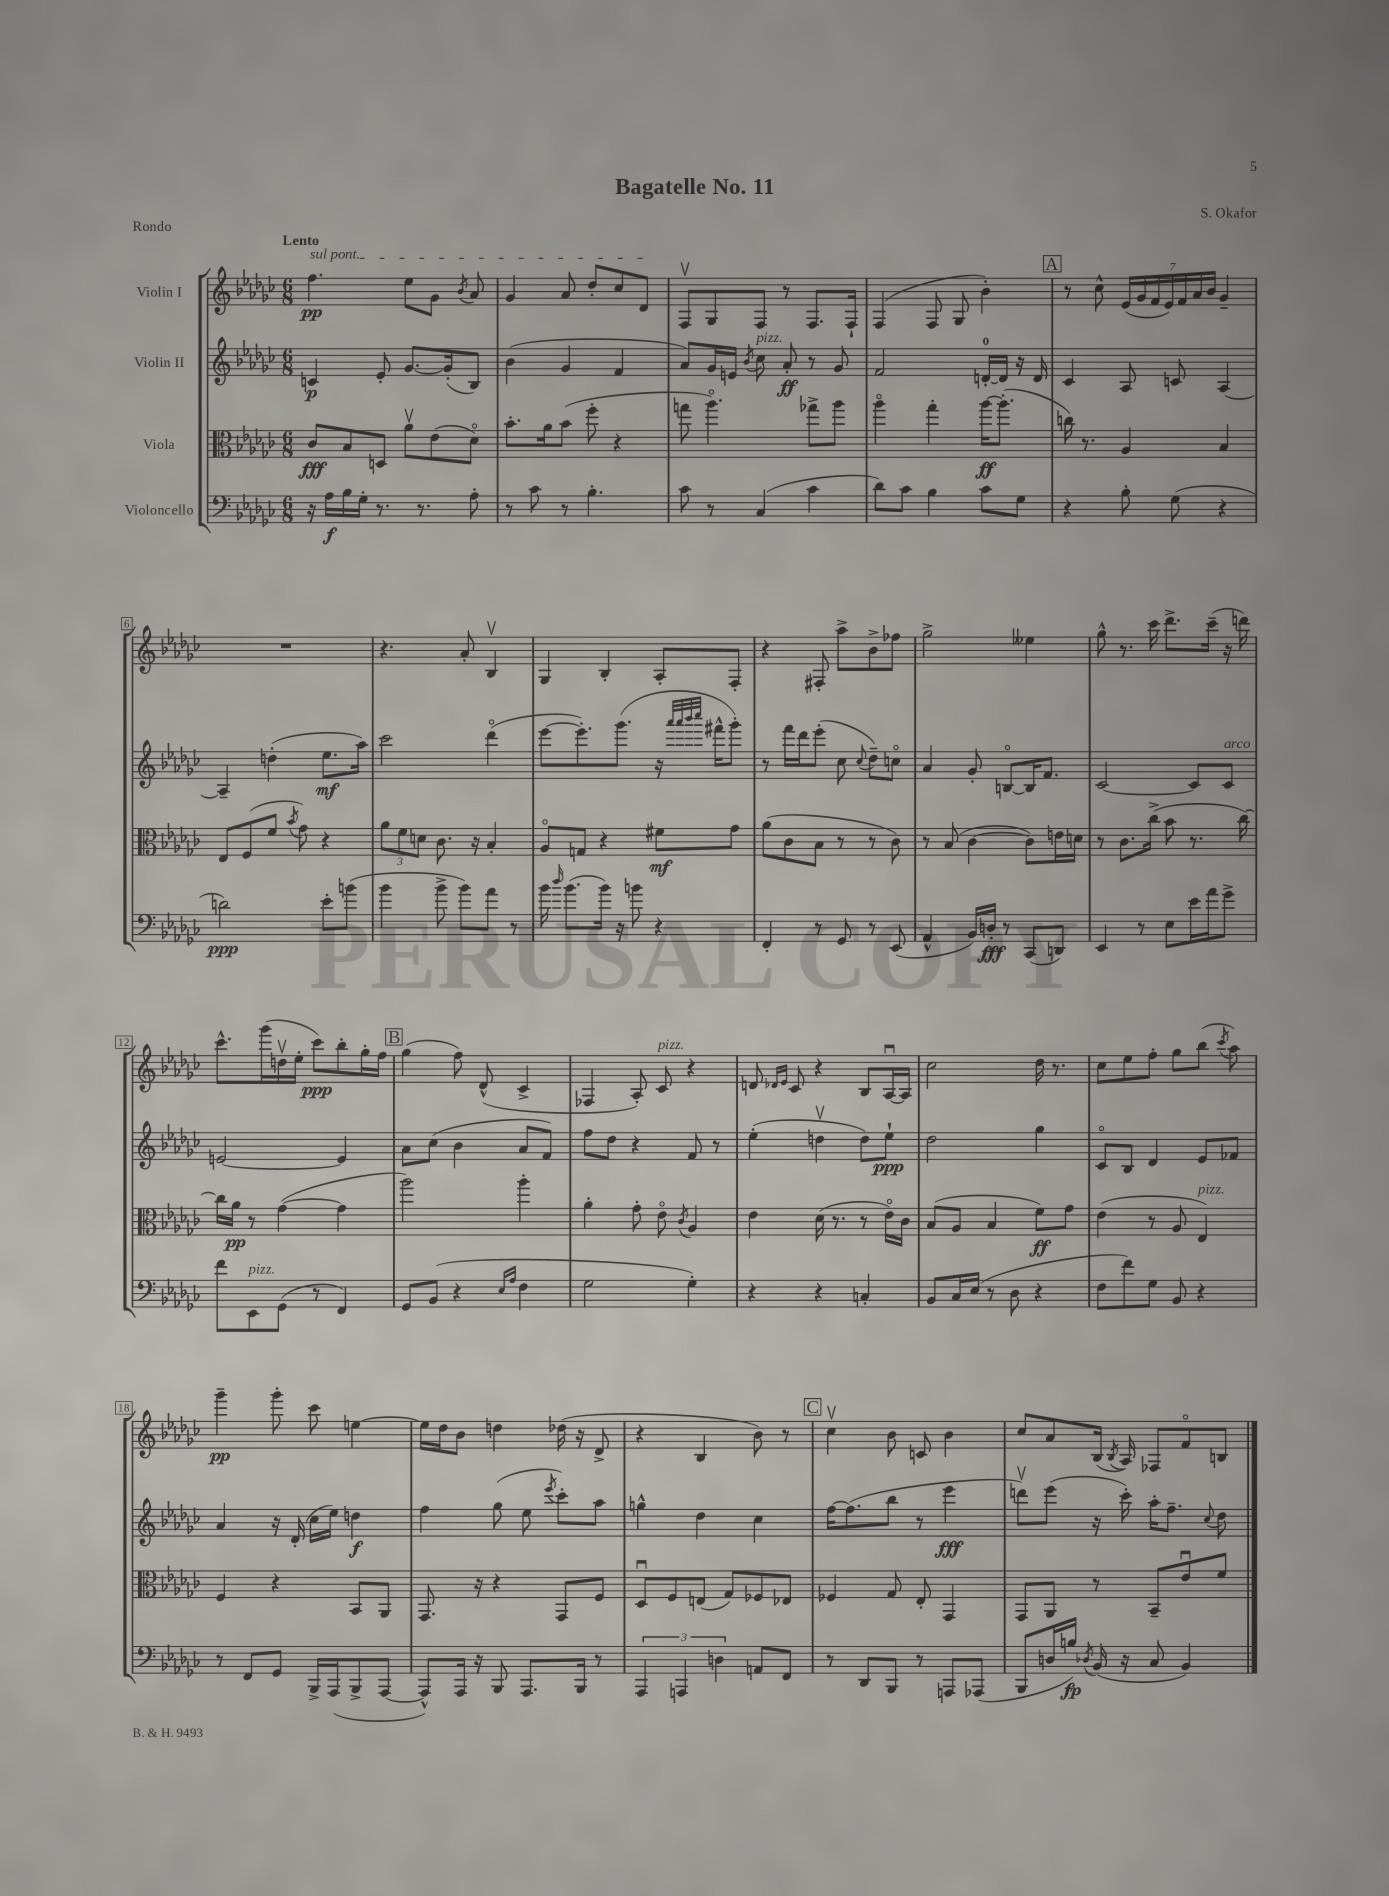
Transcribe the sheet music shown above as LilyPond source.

\header { title = "Bagatelle No. 11" composer = "S. Okafor" piece = "Rondo" }
<<
\new StaffGroup <<
\new Staff = "s0" \with { instrumentName = "Violin I" } {
    \clef treble \key ges \major \numericTimeSignature \time 6/8 \tempo "Lento"
    \autoBeamOff \once \override TextSpanner.bound-details.left.text = \markup { \italic "sul pont." } f''4.\pp\startTextSpan ees''8[ ges'8] \acciaccatura { bes'8 } aes'8 |
    ges'4 aes'8 des''8[-. ces''8 des'8]\stopTextSpan |
    f8[\upbow ges8 f8] r8 f8.[ f16]-! |
    f4( f8 ges8 bes'4-.) |
    \mark \markup { \box "A" } r8 ces''8-^ \tuplet 7/4 { ees'16[( ges'16 f'16 ees'16) f'16 aes'16 bes'16] } ges'4-- |
    R2. |
    r4. aes'8-. bes4\upbow |
    ges4 bes4-. aes8[-. f8]-. |
    r4 fis8-. aes''8[-> bes'8-> fes''8] |
    ges''2-> eeses''4 |
    ges''8-^ r8. ces'''16 des'''8.[-> ces'''16]--( r16 d'''16) |
    ces'''8.[-^ ges'''16( d''16\upbow ees''16]-. ces'''8[\ppp) bes''8-. ges''16-. f''16] |
    \mark \markup { \box "B" } ges''4( f''8) des'8-^( ces'4-> |
    fes4 aes8-.) ces'8^\markup { \italic "pizz." } r4 |
    d'8 \grace { des'16[ ees'16] } ces'8 r4 bes8[ aes16~\downbow aes16] |
    ces''2 des''16 r8. |
    ces''8[ ees''8 f''8]-. ges''8[ bes''8]( \acciaccatura { ces'''8 } aes''8) |
    ges'''4--\pp ges'''8-. ces'''8 e''4~ |
    e''16[ des''16 bes'8] d''4 des''16( r16 des'8-> |
    r4 bes4 bes'8) r8 |
    \mark \markup { \box "C" } ces''4\upbow bes'8 c'8 bes'4 |
    ces''8[ aes'8 bes16]( \acciaccatura { bes8 } aes16) fes8[ f'8\flageolet b8] \bar "|." |
}
\new Staff = "s1" \with { instrumentName = "Violin II" } {
    \clef treble \key ges \major \numericTimeSignature \time 6/8
    \autoBeamOff c'4\p ees'8-. ges'8.[~ ges'16-.( bes8]) |
    bes'4( ges'4 f'4 |
    aes'8[) ges'16 e'16] \acciaccatura { bes'8 } ces''8^\markup { \italic "pizz." } aes'8-.\ff r8 ges'8 |
    f'2 d'16[-0~-. d'16] r16 d'16 |
    \mark \markup { \box "A" } ces'4 aes8 c'8 aes4~ |
    aes4-- d''4-.( ees''8.[\mf aes''16]) |
    ces'''2 des'''4\flageolet( |
    ees'''8[~ ees'''8.-.) ges'''8.]( r16 \grace { aes'''32[ aes'''32 bes'''32 ces''''32] } fis'''16[-^ ges'''8]-.) |
    r8 f'''16[ des'''16 ees'''8]-.( ces''8 \appoggiatura { ces''8 } des''8[--) c''8]\flageolet |
    aes'4 ges'8-. b8[~\flageolet b16 f'8.] |
    ces'2~ ces'8[ ces'8]^\markup { \italic "arco" } |
    e'2~ e'4 |
    \mark \markup { \box "B" } aes'8[ ces''8]( bes'4 aes'8[ f'8]) |
    f''8[ des''8] r4 f'8 r8 |
    ees''4-.( d''4\upbow d''8[) ees''8]-!\ppp |
    des''2 ges''4 |
    ces'8[\flageolet bes8] des'4 ees'8[ fes'8] |
    aes'4 r16 des'16-.( ces''16[ ees''16]) d''4\f |
    f''4 ges''8( ees''8 \acciaccatura { ees'''8 } ces'''8[-.) aes''8] |
    g''4-^ des''4 ces''4 |
    \mark \markup { \box "C" } f''16[~ f''8.( bes''8] r8 ees'''4\fff |
    d'''8[\upbow) ees'''8]( r16 ces'''16-.) aes''16[-. f''8.]-- \appoggiatura { ces''8 } des''8 \bar "|." |
}
\new Staff = "s2" \with { instrumentName = "Viola" } {
    \clef alto \key ges \major \numericTimeSignature \time 6/8
    \autoBeamOff ces'8[\fff bes8 d8] aes'8[\upbow ees'8( des'8]\flageolet) |
    bes'8.[-. aes'16 bes'8]( f''8-. r4 |
    g''8 aes''4.\flageolet) ges''8[-> aes''8] |
    aes''4\flageolet ges''4-. aes''16[~\ff aes''8.]-.( |
    \mark \markup { \box "A" } c''16) r8. aes4 bes4 |
    ees8[ f8( f'8] \acciaccatura { bes'8 } ges'8) r4 |
    \tuplet 3/2 { aes'8[ f'8 d'8] } ces'8. r16 bes4-. |
    aes8[\flageolet g8] r4 fis'8[\mf ges'8] |
    aes'8[( ces'8 bes8] r8 r8 ces'8) |
    r8 bes8( ces'4~ ces'8[) e'16 d'16] |
    r8 ces'8.[ ces''16]->( bes'8 r8. ces''16~) |
    ces''16[ aes'16]\pp r8 ges'4~( ges'4 |
    \mark \markup { \box "B" } aes''2) aes''4-. |
    aes'4-. ges'8-. ees'8\flageolet \acciaccatura { ces'8 } aes4 |
    ees'4 des'16( r8. r8 ees'16[\flageolet) ces'16] |
    bes8[( aes8] bes4 f'8[\ff) ges'8] |
    ees'4( r8 aes8 ees4^\markup { \italic "pizz." }) |
    f4 r4 bes,8[ aes,8] |
    ges,8. r16 r4 ges,8[ f8] |
    des8[\downbow f8 e8]( ges8[) fes8 ees8] |
    \mark \markup { \box "C" } fes4 ges8 ees8-. ges,4 |
    ges,8[ aes,8] r8 bes,8[-- ees'8\downbow f'8] \bar "|." |
}
\new Staff = "s3" \with { instrumentName = "Violoncello" } {
    \clef bass \key ges \major \numericTimeSignature \time 6/8
    \autoBeamOff r16 aes16[\f bes16 ges16]-. r8. r8. aes8-. |
    r8 ces'8 r8 bes4.-. |
    ces'8 r8 ces4( ces'4 |
    des'8[) ces'8] bes4 ces'8[ ges8] |
    \mark \markup { \box "A" } r4 bes8-. ges8( r4 |
    d'2\ppp) ees'8[-. b'8]( |
    bes'4 bes'8-> bes'8[) aes'8] r8 |
    bes'16 \grace { des''16 } bes'8.[( bes'16]) r16 b'8 r4 |
    f,4-. r8 ges,8 r8 ees,8( |
    aes,4-^ bes,16[) d16]-.\fff r8 ces,8[( d,8]) |
    ees,4 r8 ees8[ ees'16 aes'16 ges'8]-> |
    f'8[ ees,8^\markup { \italic "pizz." } ges,8]( r8 f,4) |
    \mark \markup { \box "B" } ges,8[ bes,8]( r4 \grace { ees16[ aes16] } f4 |
    ges2 ges4-.) |
    r4 r4 c4-. |
    bes,8[ ces16 ees16]( r8 des8 r4 |
    f8[ f'8) ges8] bes,8 r4 |
    r8 f,8[ ges,8] bes,,16[-> aes,,16( bes,,8-> aes,,8]~ |
    aes,,8[-^) aes,,16] r16 bes,,8 aes,,8.[ bes,,16] r8 |
    \tuplet 3/2 { aes,,4 a,,4 d4 } a,8[ f,8] |
    \mark \markup { \box "C" } r8 des,8[ bes,,8] r8 a,,8[ aes,,8]( |
    bes,,8[ d16 b16]\fp) \acciaccatura { des8 } bes,16( r16 ces8 bes,4) \bar "|." |
}
>>
>>
\layout { \context { \Score \override BarNumber.stencil = #(make-stencil-boxer 0.1 0.3 ly:text-interface::print) } }
